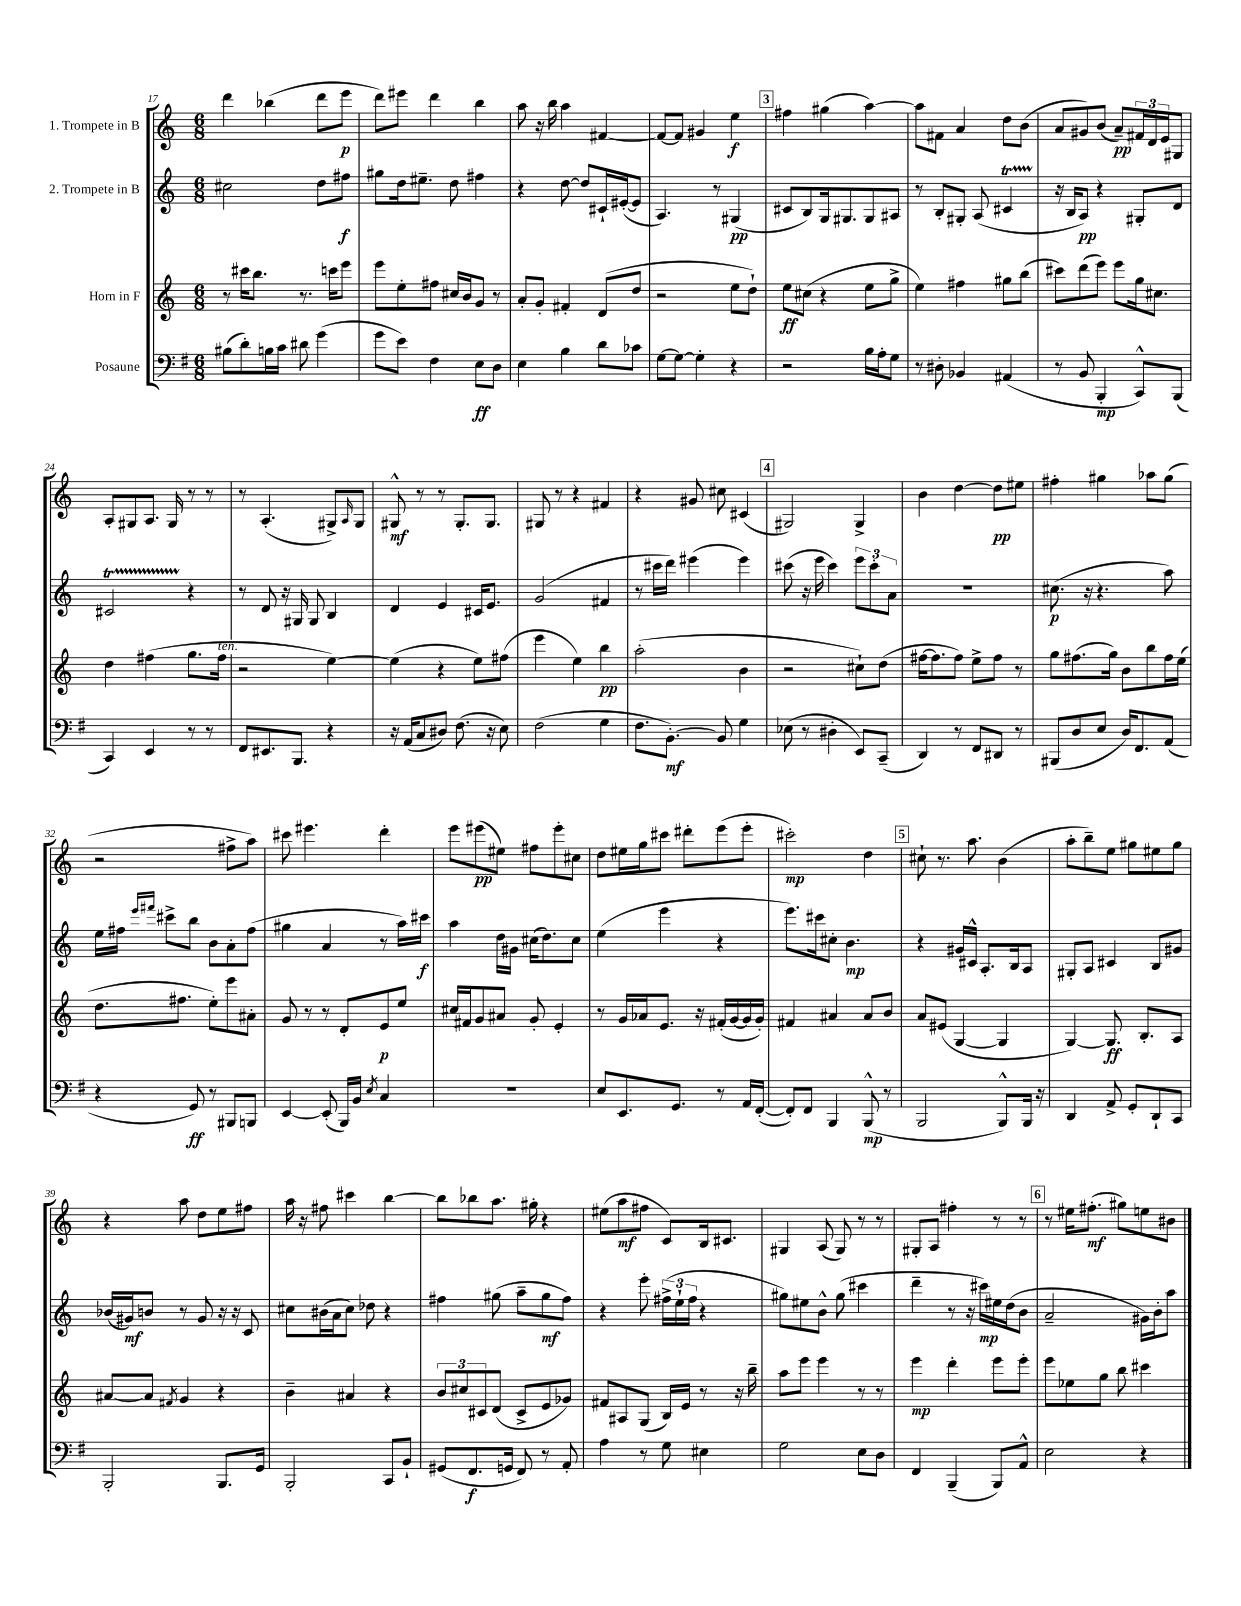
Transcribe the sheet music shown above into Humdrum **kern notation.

**kern	**dynam	**kern	**dynam	**kern	**dynam	**kern	**dynam
*part4	*part4	*part3	*part3	*part2	*part2	*part1	*part1
*staff4	*staff4	*staff3	*staff3	*staff2	*staff2	*staff1	*staff1
*I"Posaune	*	*I"Horn in F	*	*I"2. Trompete in B	*	*I"1. Trompete in B	*
*clefF4	*	*clefG2	*	*clefG2	*	*clefG2	*
*k[f#]	*	*k[]	*	*k[]	*	*k[]	*
*M6/8	*	*M6/8	*	*M6/8	*	*M6/8	*
=17	=17	=17	=17	=17	=17	=17	=17
(8B#X\L	.	8r	.	2cc#X\	.	4ddd\	.
8d'\)	.	16ccc#X\KL	.	.	.	.	.
.	.	8.bb\J	.	.	.	.	.
16Bn\L	.	.	.	.	.	(4bb-X\	.
16c\JJ	.	.	.	.	.	.	.
8d#X\	.	8.r	.	.	.	.	.
(4g\	.	.	.	8dd\L	.	8ddd\L	.
.	.	16cccn\KL	.	.	.	.	.
.	.	8eee\J	.	8ff#X\J	f	8eee\J	p
=18	=18	=18	=18	=18	=18	=18	=18
8g\L	.	8eee\L	.	8gg#X\L	.	8ddd\L)	.
8e\J)	.	8ee'\	.	16dd\k	.	8eee#X\J	.
.	.	.	.	8.ee#X~\J	.	.	.
4F#\	.	8ff#X\J	.	.	.	4ddd\	.
.	.	16cc#X/LL	.	8dd\	.	.	.
.	.	16b/J	.	.	.	.	.
8E\L	ff	8g/J	.	4ff#X\	.	4bb\	.
8D\J	.	8r	.	.	.	.	.
=19	=19	=19	=19	=19	=19	=19	=19
4E\	.	8a'/L	.	4r	.	8aa\	.
.	.	8g'/J	.	.	.	16r	.
.	.	.	.	.	.	16bb\	.
4B\	.	4f#X'/	.	[8dd\	.	4aa\	.
.	.	.	.	8dd/L]	.	.	.
8d\L	.	(8d/L	.	16c#X`/L	.	[4f#X/	.
.	.	.	.	([16e#X'/J	.	.	.
8c-X\J	.	8dd/J	.	8e#/J]	.	.	.
=20	=20	=20	=20	=20	=20	=20	=20
[8G\L	.	2r	.	4.A/)	.	8f#/L_	.
8G\J_	.	.	.	.	.	8f#/J]	.
4G'\]	.	.	.	.	.	4g#X/	.
.	.	.	.	8r	.	.	.
4r	.	8ee\L	.	(4G#X/	pp	4ee\	f
.	.	8dd`\J)	.	.	.	.	.
!!LO:REH:place=s1:t=3
=21	=21	=21	=21	=21	=21	=21	=21
2r	.	8ee\L	ff	8c#X/L	.	4ff#X\	.
.	.	(8cc#X\J	.	8B/)	.	.	.
.	.	4r	.	16G/k	.	(4gg#X\	.
.	.	.	.	8.G#X/	.	.	.
16B\LL	.	8ee\L	.	8G#/	.	[4aa\)	.
16A'\J	.	.	.	.	.	.	.
8G\J	.	8gg^\J	.	8A#X/J	.	.	.
=22	=22	=22	=22	=22	=22	=22	=22
8r	.	4ee\)	.	8r	.	8aa\L]	.
8D#X'\	.	.	.	8B'/L	.	8f#X\J	.
4BB-X/	.	4ff#X\	.	8G#X'/J	.	4a/	.
.	.	.	.	(8A/	.	.	.
(4AA#X/	.	8gg#X\L	.	4c#Xt/	.	8dd\L	.
.	.	(8bb\J	.	.	.	(8b\J	.
=23	=23	=23	=23	=23	=23	=23	=23
8r	.	8ccc#X\L)	.	16r	.	8a/L	.
.	.	.	.	16B/KL	.	.	.
8BB/	.	(8ddd\	.	8A/J)	pp	8g#X/)	.
4BBB'/	mp	8eee\J)	.	4r	.	(8b/J	.
.	.	8eee\L	.	.	.	8a~/L)	pp
8CC^^/L)	.	16gg\k	.	8G#X'/L	.	24f#X/L	.
.	.	.	.	.	.	24d/	.
.	.	8.cc#X\J	.	.	.	.	.
.	.	.	.	.	.	24e/J	.
(8BBB/J	.	.	.	8d/J	.	8G#X/J	.
!!LO:LB:g=z
=24	=24	=24	=24	=24	=24	=24	=24
4CC/)	.	4dd\	.	2c#Xt/	.	8A'/L	.
.	.	.	.	.	.	8G#X/	.
4EE/	.	(4ff#X\	.	.	.	8.A/J	.
.	.	.	.	.	.	16G#/	.
8r	.	8.gg\L	.	4r	.	8r	.
8r	.	.	.	.	.	8r	.
!	!	!LO:TX:a:i:t=ten.	!	!	!	!	!
.	.	16ff#\Jk	.	.	.	.	.
=25	=25	=25	=25	=25	=25	=25	=25
8FF#/L	.	2r	.	8r	.	8r	.
8.EE#X/	.	.	.	8d/	.	(4.A'/	.
.	.	.	.	16r	.	.	.
8.BBB/J	.	.	.	16G#X/	.	.	.
.	.	.	.	8G#/	.	.	.
4r	.	[4ee\)	.	4B/	.	8G#X^/L)	.
.	.	.	.	.	.	16qqA/	.
.	.	.	.	.	.	8G#/J	.
=26	=26	=26	=26	=26	=26	=26	=26
16r	.	(4ee\]	.	4d/	.	8G#X^^/	mf
(16AA/KL	.	.	.	.	.	.	.
8C/	.	.	.	.	.	8r	.
8D#X/J)	.	4r	.	4e/	.	8r	.
(8.F#\	.	.	.	.	.	8.G#'/L	.
.	.	8ee\L)	.	16c#X/KL	.	.	.
16r	.	.	.	8.e/J	.	8.G#/J	.
8E\)	.	(8ff#X\J	.	.	.	.	.
=27	=27	=27	=27	=27	=27	=27	=27
(2F#\	.	4eee\	.	(2g/	.	8G#X/	.
.	.	.	.	.	.	8r	.
.	.	4ee\)	.	.	.	4r	.
4G\	.	4bb\	pp	4f#X/	.	4f#X/	.
=28	=28	=28	=28	=28	=28	=28	=28
8.F#\L	.	(2aa'\	.	8r	.	4r	.
.	.	.	.	16ccc#X\LL	.	.	.
[8.BB'\J)	mf	.	.	16ddd\JJ)	.	.	.
.	.	.	.	(4eee#X\	.	8g#X/	.
8BB/]	.	.	.	.	.	8cc#X\	.
4G\	.	4b\	.	4eee#\)	.	(4c#X/	.
!!LO:REH:place=s1:t=4
=29	=29	=29	=29	=29	=29	=29	=29
(8E-X\	.	2r	.	(8ccc#X\	.	2G#X/)	.
8r	.	.	.	16r	.	.	.
.	.	.	.	16eee\	.	.	.
4D#X'\	.	.	.	4ccc#\)	.	.	.
8EE/L)	.	8cc#X`\L)	.	12eee\L	.	4G#^/	.
.	.	.	.	12ccc#'\	.	.	.
(8CC~/J	.	(8dd\J	.	.	.	.	.
.	.	.	.	12a\J	.	.	.
=30	=30	=30	=30	=30	=30	=30	=30
4DD/)	.	[16ff#X\KL	.	2.r	.	4b\	.
.	.	8.ff#\]	.	.	.	.	.
8r	.	8ff#\J)	.	.	.	[4dd\	.
8FF#/L	.	8ee^\L	.	.	.	.	.
8DD#X/J	.	8ff#\J	.	.	.	8dd\L]	pp
8r	.	8r	.	.	.	8ee#X\J	.
=31	=31	=31	=31	=31	=31	=31	=31
(8BBB#X/L	.	8gg\L	.	(8.cc#X\	p	4ff#X'\	.
8D/	.	(8.ff#X\	.	.	.	.	.
.	.	.	.	16r	.	.	.
8E/J	.	.	.	4.r	.	4gg#X\	.
.	.	16gg\Jk)	.	.	.	.	.
16D/KL)	.	8b\L	.	.	.	.	.
8.FF#/	.	.	.	.	.	.	.
.	.	8bb\	.	.	.	8aa-X\L	.
(8AA/J	.	16ff#\L	.	8aa\)	.	(8gg#\J	.
.	.	(16ee\JJ	.	.	.	.	.
!!LO:LB:g=z
=32	=32	=32	=32	=32	=32	=32	=32
4r	.	8.dd\L	.	16ee\LL	.	2r	.
.	.	.	.	16ff#X\JJ	.	.	.
.	.	.	.	16qqeee/LL	.	.	.
.	.	.	.	16qqfff#X/JJ	.	.	.
.	.	.	.	8ccc#X^\L	.	.	.
.	.	8.ff#X\J	.	.	.	.	.
8GG/)	ff	.	.	8bb\J	.	.	.
8r	.	8ee'\L)	.	8b\L	.	.	.
8BBB#X/L	.	8eee\	.	8a'\	.	8ff#X^\L	.
8BBBn/J	.	8a#X'\J	.	(8ff#\J	.	8aa\J)	.
=33	=33	=33	=33	=33	=33	=33	=33
[4EE/	.	8g/	.	4gg#X\	.	8ccc#X\	.
.	.	8r	.	.	.	4.eee#X\	.
(8EE'/]	.	8r	.	4a/	.	.	.
16BBB/LL)	.	8d'/L	.	.	.	.	.
16BB/JJ	.	.	.	.	.	.	.
8qE/	.	.	.	.	.	.	.
4C/	.	8e/	p	8r	.	4ddd'\	.
.	.	8ee/J	.	16aa\LL)	.	.	.
.	.	.	.	16ccc#X\JJ	f	.	.
=34	=34	=34	=34	=34	=34	=34	=34
2.r	.	16cc#X/LL	.	4aa\	.	8eee\L	.
.	.	16f#X/J	.	.	.	.	.
.	.	8g/	.	.	.	(8eee#X\	pp
.	.	8a#X/J	.	16dd\LL	.	8ee#X\J)	.
.	.	.	.	16g#X\JJ	.	.	.
.	.	8g'/	.	(16cc#X\KL	.	8ff#X\L	.
.	.	.	.	8.dd\)	.	.	.
.	.	4e'/	.	.	.	8eee#'\	.
.	.	.	.	8cc#\J	.	8cc#X\J	.
=35	=35	=35	=35	=35	=35	=35	=35
8E/L	.	8r	.	(4ee\	.	8dd\L	.
8.EE/	.	16g/LL	.	.	.	16ee#X\L	.
.	.	16a-X/J	.	.	.	16gg\J	.
.	.	8.e/J	.	4eee\	.	8ccc#X\J	.
8.GG/J	.	.	.	.	.	.	.
.	.	.	.	.	.	8ddd#X'\L	.
.	.	16r	.	.	.	.	.
8r	.	(16f#X'/LL	.	4r	.	(8eee\	.
.	.	[16g/	.	.	.	.	.
16AA/LL	.	16g/]	.	.	.	8eee'\J	.
([16FF#'/JJ	.	16g'/JJ)	.	.	.	.	.
=36	=36	=36	=36	=36	=36	=36	=36
8FF#'/L])	.	4f#X/	.	8.eee\L)	.	2ccc#X'\)	mp
8FF#/J	.	.	.	.	.	.	.
.	.	.	.	16ccc#X\k	.	.	.
4BBB/	.	4a#X/	.	8cc#X'\J	.	.	.
.	.	.	.	4.b\	mp	.	.
(8BBB^^/	mp	8a#/L	.	.	.	4dd\	.
8r	.	8b/J	.	.	.	.	.
!!LO:REH:place=s1:t=5
=37	=37	=37	=37	=37	=37	=37	=37
2BBB/	.	8a/L	.	4r	.	8cc#X`\	.
.	.	(8e#X/J	.	.	.	8.r	.
.	.	[4G/	.	16g#X/LL	.	.	.
.	.	.	.	16c#X^^/JJ	.	8.aa\	.
.	.	.	.	8.A'/L	.	.	.
8BBB^^/L)	.	4G/]	.	.	.	(4b\	.
.	.	.	.	16B/k	.	.	.
16BBB/Jk	.	.	.	8A/J	.	.	.
16r	.	.	.	.	.	.	.
=38	=38	=38	=38	=38	=38	=38	=38
4DD/	.	[4G/)	.	8G#X'/L	.	8aa'\L	.
.	.	.	.	8A/J	.	8bb~\)	.
8AA^/	.	8.G/]	ff	4c#X/	.	8ee\J	.
8GG'/L	.	.	.	.	.	8gg#X\L	.
.	.	8.B'/L	.	.	.	.	.
8DD`/	.	.	.	8B/L	.	8ee#X\	.
8CC/J	.	8A/J	.	8g#X/J	.	8gg#\J	.
!!LO:LB:g=z
=39	=39	=39	=39	=39	=39	=39	=39
2BBB'/	.	[8a#X/L	.	(16b-X/LL	.	4r	.
.	.	.	.	16g#X/J)	mf	.	.
.	.	8a#/J]	.	8bn/J	.	.	.
.	.	8qf#X/	.	.	.	.	.
.	.	4g/	.	8r	.	8aa\	.
.	.	.	.	8g#/	.	8dd\L	.
8.BBB/L	.	4r	.	16r	.	8ee\	.
.	.	.	.	16r	.	.	.
.	.	.	.	8c/	.	8ff#X\J	.
16GG/Jk	.	.	.	.	.	.	.
=40	=40	=40	=40	=40	=40	=40	=40
2BBB'/	.	4b~\	.	8cc#X\L	.	16aa\	.
.	.	.	.	.	.	16r	.
.	.	.	.	(16b#X\L	.	8ff#X\	.
.	.	.	.	16a\J	.	.	.
.	.	4a#X/	.	8cc#\J)	.	4ccc#X\	.
.	.	.	.	8dd-X\	.	.	.
8CC/L	.	4r	.	4r	.	[4bb\	.
8BB`/J	.	.	.	.	.	.	.
=41	=41	=41	=41	=41	=41	=41	=41
(8GG#X/L	.	12b/L	.	4ff#X\	.	8bb\L]	.
.	.	12cc#X/	.	.	.	.	.
8.FF#/	f	.	.	.	.	8bb-X\	.
.	.	12c#X/	.	.	.	.	.
.	.	(8d/J	.	(8gg#X\	.	8.aa\J	.
16GGn/Jk	.	.	.	.	.	.	.
8FF#/)	.	8c#^/L	.	8aa~\L	.	.	.
.	.	.	.	.	.	16gg#X'\	.
8r	.	8e/	.	8gg#\	mf	4r	.
8AA'/	.	8g-X/J)	.	8ff#\J)	.	.	.
=42	=42	=42	=42	=42	=42	=42	=42
4A\	.	8f#X/L	.	4r	.	(8ee#X\L	.
.	.	8A#X/	.	.	.	8aa\	mf
8r	.	(8G/J	.	8eee'\	.	8ff#X\J	.
8G\	.	16B/LL)	.	(24ff#X^\LL	.	8c/L)	.
.	.	.	.	24ee`\	.	.	.
.	.	16e/JJ	.	.	.	.	.
.	.	.	.	24ff#\JJ	.	.	.
4E#X\	.	8r	.	4r	.	16B/k	.
.	.	.	.	.	.	8.c#X/J	.
.	.	16r	.	.	.	.	.
.	.	16bb~\	.	.	.	.	.
=43	=43	=43	=43	=43	=43	=43	=43
2G\	.	8aa\L	.	8gg#X\L)	.	4G#X/	.
.	.	8eee\J	.	8ee#X\	.	.	.
.	.	4eee\	.	8b^^\J	.	(8A/	.
.	.	.	.	(8gg#\	.	8G#/)	.
8E\L	.	8r	.	4ccc#X\	.	8r	.
8D\J	.	8r	.	.	.	8r	.
=44	=44	=44	=44	=44	=44	=44	=44
4FF#/	.	4eee\	mp	4ddd~\	.	8G#X'/L	.
.	.	.	.	.	.	8A/J	.
(4BBB~/	.	4ddd'\	.	8r	.	4ff#X'\	.
.	.	.	.	16r	.	.	.
.	.	.	.	16ccc#X\LL)	mp	.	.
8BBB/L)	.	8eee\L	.	16ee#X\	.	8r	.
.	.	.	.	(16dd\J	.	.	.
8AA^^/J	.	8eee'\J	.	8b\J	.	8r	.
!!LO:REH:place=s1:t=6
=45	=45	=45	=45	=45	=45	=45	=45
2E\	.	8eee\L	.	2a~/	.	8r	.
.	.	8ee-X\	.	.	.	16ee#X\KL	.
.	.	.	.	.	.	(8.ff#X'\J	mf
.	.	8gg\J	.	.	.	.	.
.	.	8bb\	.	.	.	8gg#X\L)	.
4r	.	4ccc#X\	.	16g#X\LL)	.	8een\	.
.	.	.	.	16b'\J	.	.	.
.	.	.	.	8aa\J	.	8b#X\J	.
==	==	==	==	==	==	==	==
*-	*-	*-	*-	*-	*-	*-	*-
